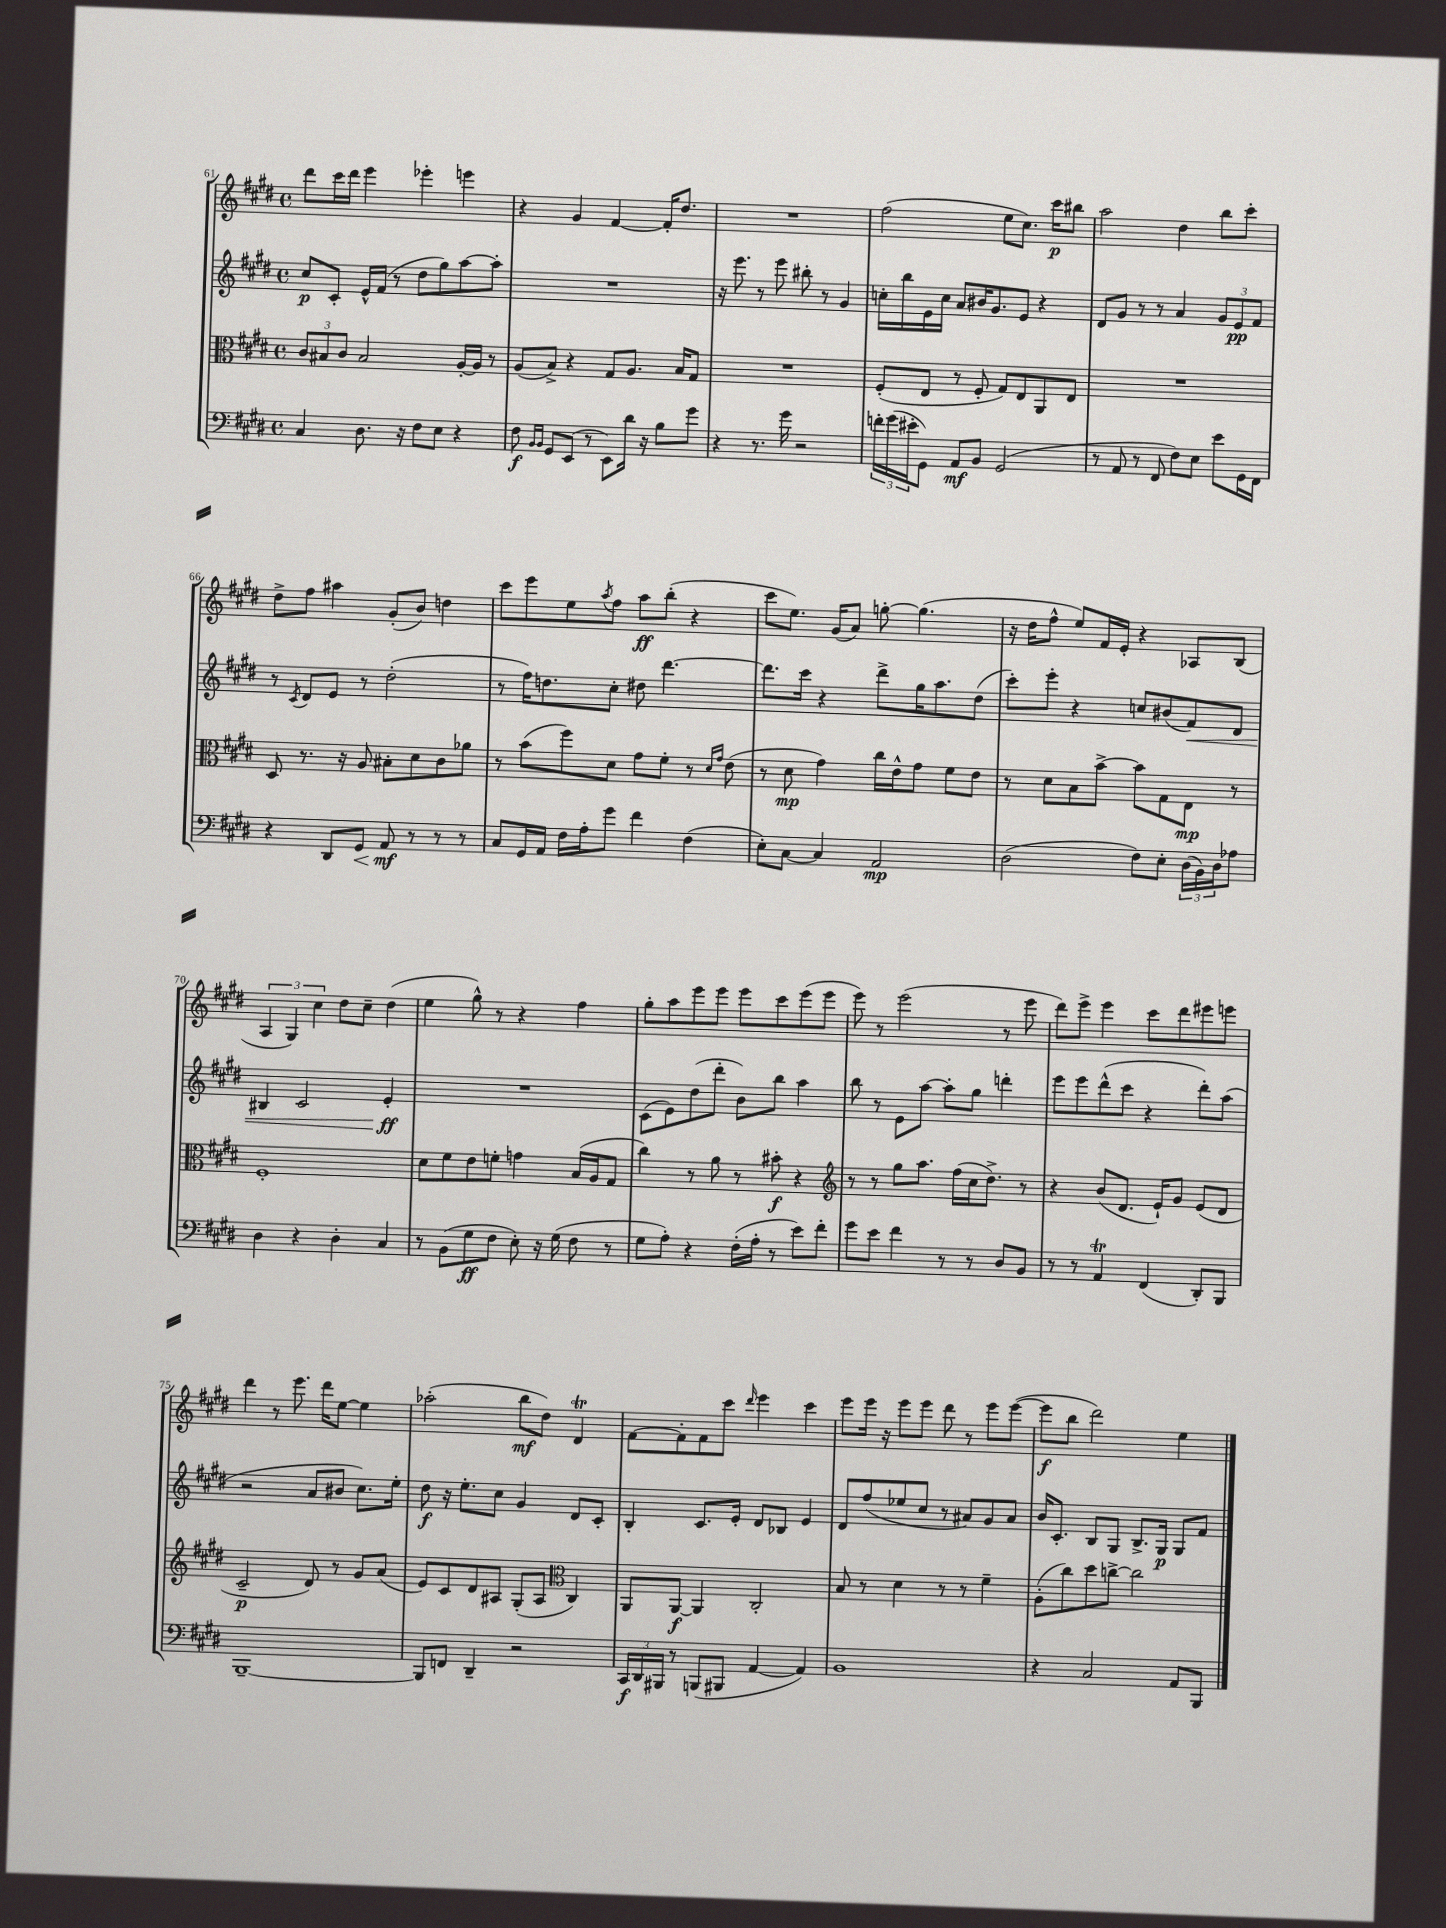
<<
\new StaffGroup <<
\new Staff = "s0" {
    \clef treble \key e \major \defaultTimeSignature \time 4/4
    dis'''8 cis'''16 dis'''16 e'''4 ees'''4-. e'''4 |
    r4 gis'4 fis'4~ fis'16-. dis''8. |
    R1 |
    fis''2( e''8 cis''8.) cis'''16\p bis''8 |
    a''2 dis''4 b''8 cis'''8-. |
    dis''8-> fis''8 ais''4 gis'8-.( b'8) d''4 |
    cis'''8 e'''8 e''8 \acciaccatura { a''8 } fis''8 a''8\ff b''8-.( r4 |
    cis'''8 e''8.) gis'16( a'8) g''8~-. g''4.( |
    r16 dis''16 fis''8-^ e''8) fis'16 e'16-. r4 aes8 b8( |
    \tuplet 3/2 { a4 gis4) cis''4 } dis''8 cis''8-- dis''4( |
    e''4 gis''8-^) r8 r4 fis''4 |
    gis''8-. a''8 e'''8 e'''8 e'''8 cis'''8 e'''8( e'''8 |
    e'''8) r8 e'''2( r8 e'''8 |
    dis'''8) e'''8-> e'''4 cis'''8 dis'''8 eis'''8 e'''8 |
    dis'''4 r8 e'''8. dis'''16 e''8~ e''4 |
    aes''2-.( b''8\mf dis''8) dis'4\trill |
    fis'8~ fis'8-. fis'8 cis'''8 \grace { dis'''16 } e'''4 cis'''4 |
    e'''8 e'''16 r16 e'''8 e'''8 dis'''8 r8 e'''8 e'''8~( |
    e'''8\f b''8 dis'''2) e''4 \bar "|." |
}
\new Staff = "s1" {
    \clef treble \key e \major \defaultTimeSignature \time 4/4
    cis''8\p cis'8-. e'16-^ fis'16( r8 dis''8 gis''8) a''8~ a''8-. |
    R1 |
    r16 e'''8. r8 e'''8 bis''8-. r8 gis'4 |
    c''16-. b''16 e'16 c''16 a'8 bis'16 gis'8. e'8 r4 |
    dis'8 gis'8 r8 r8 a'4 \tuplet 3/2 { gis'8 e'8\pp fis'8 } |
    r8 \acciaccatura { cis'8 } dis'8 e'8 r8 dis''2-.( |
    r8 fis''16) d''8. cis''8-. dis''8 dis'''4.~ |
    dis'''8. cis'''16 r4 dis'''8-> gis''16 a''8. dis''8( |
    cis'''8-.) e'''8-. r4 c''8 bis'8( fis'8\<) dis'8 |
    bis4 cis'2 e'4-.\ff\! |
    R1 |
    cis'8( e'8) dis''8( dis'''8-. b'8) b''8 a''4 |
    b''8 r8 e'8 a''8~ a''8-. gis''8 d'''4-. |
    e'''8 e'''8 dis'''8-^( cis'''8 r4 dis'''8-.) a''8( |
    r2 a'8 bis'8 cis''8.) e''16-. |
    dis''8\f r16 e''8.-. cis''8 gis'4 dis'8 cis'8-. |
    b4-. cis'8. e'16-. dis'8 bes8 e'4 |
    dis'8 fis''8( ees''8 cis''8 r8 ais'8) gis'8 ais'8 |
    b'16 cis'8.-. b8 gis8 b8.-> gis16\p gis8 fis'8 \bar "|." |
}
\new Staff = "s2" {
    \clef alto \key e \major \defaultTimeSignature \time 4/4
    \tuplet 3/2 { cis'8 bis8 cis'8 } bis2 a16~-. a16 r8 |
    a8( b8->) r4 gis8 a8. b16 gis8 |
    R1 |
    fis8-.( e8 r8 fis8-. gis8) e8 a,8 e8 |
    R1 |
    dis8 r8. r16 a8 bis8-. dis'8 cis'8 aes'8 |
    r8 b'8( fis''8) dis'8 gis'8 fis'8-. r8 \grace { dis'16 gis'16 } e'8( |
    r8 dis'8\mp gis'4) cis''16 e'16-^ gis'8 fis'8 e'8 |
    r8 dis'8 b8 b'8~-> b'8 gis8 e8\mp r8 |
    fis1-. |
    dis'8 fis'8 e'8 f'8-. g'4 b16( a16 gis8 |
    cis''4) r8 a'8 r8 bis'8-.\f r4 |
    \clef treble r8 r8 gis''8 a''8. fis''16( cis''16 dis''8.->) r8 |
    r4 b'8( dis'8. e'16-!) gis'8 e'8( dis'8 |
    cis'2--\p dis'8) r8 gis'8 a'8( |
    e'8) cis'8 dis'8 ais8 gis8-.( ais8 \clef alto cis4) |
    a,8 a,8~\f a,4 cis2-. |
    b8 r8 dis'4 r8 r8 fis'4-- |
    a8-.( cis''8) dis''8 c''8~-> c''2 \bar "|." |
}
\new Staff = "s3" {
    \clef bass \key e \major \defaultTimeSignature \time 4/4
    cis4 dis8. r16 fis8 e8 r4 |
    fis8\f \grace { b,16 b,16 } gis,8 e,8( r8 e,8) dis'16 r16 b8 gis'8 |
    r4 r8. gis'16 r2 |
    \tuplet 3/2 { f'16-. gis'16( eis'16-. } gis,8) a,8\mf b,8 gis,2( |
    r8 a,8 r8 fis,8 fis8) e8 e'8 gis,16 fis,16 |
    r4 dis,8 gis,8\< a,8\mf\! r8 r8 r8 |
    cis8 gis,16 a,16 fis16 a16-. gis'8 fis'4 fis4( |
    e8-.) cis8~ cis4 a,2\mp |
    dis2( fis8) e8-. \tuplet 3/2 { dis16( b,16) dis16 } aes8 |
    dis4 r4 dis4-. cis4 |
    r8 b,8( gis8\ff fis8 e8-.) r16 gis16( fis8 r8 |
    gis8 a8-.) r4 fis16-.( a16-. r8 e'8) fis'8-. |
    gis'8 e'8 fis'4 r8 r8 dis8 b,8 |
    r8 r8 a,4\trill fis,4( dis,8-.) b,,8 |
    b,,1~-- |
    b,,8 f,8 dis,4-- r2 |
    \tuplet 3/2 { cis,16\f dis,16 bis,,16 } r8 b,,8( bis,,8 a,4~ a,4) |
    b,1 |
    r4 cis2 a,8 b,,8 \bar "|." |
}
>>
>>
\layout { \context { \Score currentBarNumber = #61 } }
